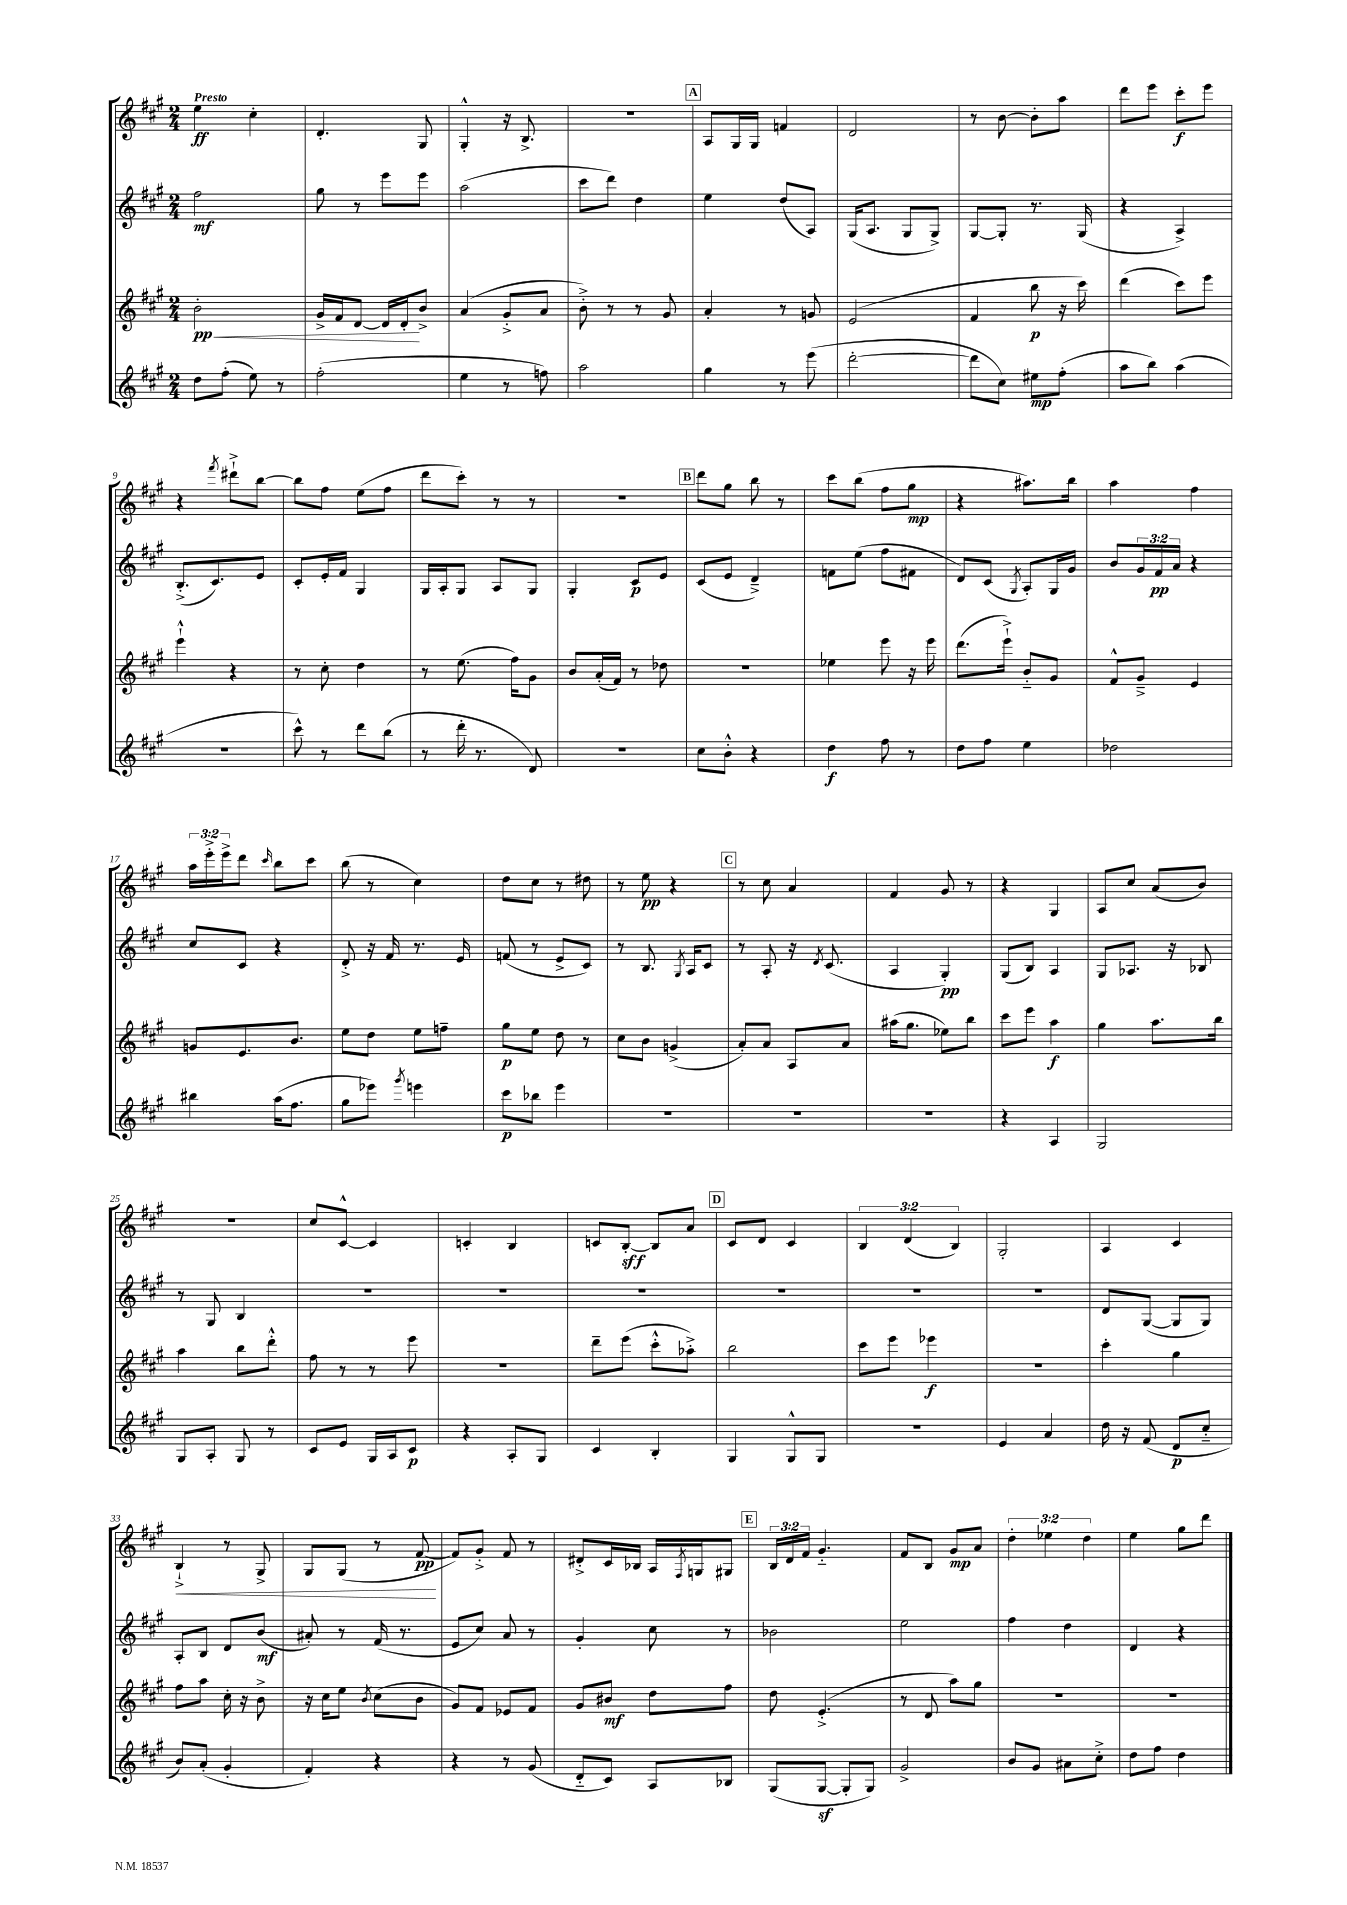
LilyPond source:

<<
\new StaffGroup <<
\new Staff = "s0" {
    \clef treble \key a \major \numericTimeSignature \time 2/4 \override Staff.TupletNumber.text = #tuplet-number::calc-fraction-text \tempo "Presto"
    e''4\ff cis''4-. |
    d'4.-. gis8 |
    gis4-.-^ r16 b8.-> |
    r2 |
    \mark \markup { \box "A" } a8 gis16 gis16 f'4 |
    d'2 |
    r8 b'8~ b'8-. a''8 |
    d'''8 e'''8 cis'''8-.\f e'''8 |
    r4 \acciaccatura { fis'''8 } dis'''8-!-> b''8~ |
    b''8 fis''8 e''8( fis''8 |
    d'''8 cis'''8-.) r8 r8 |
    r2 |
    \mark \markup { \box "B" } d'''8 gis''8 b''8 r8 |
    cis'''8 b''8( fis''8 gis''8\mp |
    r4 ais''8.) b''16 |
    a''4 fis''4 |
    \tuplet 3/2 { a''16 e'''16-.-> e'''16-> } d'''8 \grace { cis'''16 } b''8 cis'''8 |
    b''8( r8 cis''4) |
    d''8 cis''8 r8 dis''8 |
    r8 e''8\pp r4 |
    \mark \markup { \box "C" } r8 cis''8 a'4 |
    fis'4 gis'8 r8 |
    r4 gis4 |
    a8 cis''8 a'8( b'8) |
    r2 |
    cis''8 cis'8~-^ cis'4 |
    c'4-. b4 |
    c'8 b8~-.\sff b8 a'8 |
    \mark \markup { \box "D" } cis'8 d'8 cis'4 |
    \tuplet 3/2 { b4 d'4( b4) } |
    gis2-. |
    a4 cis'4 |
    b4-!->\< r8 gis8-> |
    gis8 gis8( r8 fis'8~\pp\! |
    fis'8) gis'8-.-> fis'8 r8 |
    dis'8-.-> cis'16 bes16 a16 \acciaccatura { fis8 } g16 gis8 |
    \mark \markup { \box "E" } \tuplet 3/2 { b16 d'16 fis'16 } gis'4.-_ |
    fis'8 b8 gis'8\mp a'8 |
    \tuplet 3/2 { d''4-. ees''4 d''4 } |
    e''4 gis''8 d'''8 \bar "|." |
}
\new Staff = "s1" {
    \clef treble \key a \major \numericTimeSignature \time 2/4 \override Staff.TupletNumber.text = #tuplet-number::calc-fraction-text
    fis''2\mf |
    gis''8 r8 e'''8 e'''8 |
    a''2( |
    cis'''8 d'''8) d''4 |
    \mark \markup { \box "A" } e''4 d''8( a8) |
    gis16( a8. gis8 gis8->) |
    gis8~ gis8-. r8. gis16( |
    r4 a4->) |
    b8.-.->( cis'8.) e'8 |
    cis'8-. e'16-. fis'16 gis4 |
    gis16 a16-. gis8 a8 gis8 |
    gis4-. cis'8\p e'8 |
    \mark \markup { \box "B" } cis'8( e'8 d'4--->) |
    f'8 e''8( fis''8 fis'8 |
    d'8) cis'8( \acciaccatura { gis8 } a8-.) gis16 gis'16 |
    b'8 \tuplet 3/2 { gis'16 fis'16\pp a'16 } r4 |
    cis''8 cis'8 r4 |
    d'8-.-> r16 fis'16 r8. e'16 |
    f'8( r8 e'8-> cis'8) |
    r8 b8. \acciaccatura { gis8 } a16 cis'8 |
    \mark \markup { \box "C" } r8 a8-. r16 \acciaccatura { d'8 } cis'8.( |
    a4 gis4-.\pp) |
    gis8( b8) a4 |
    gis8 aes8. r16 bes8 |
    r8 gis8 b4 |
    R2 |
    R2 |
    R2 |
    \mark \markup { \box "D" } R2 |
    R2 |
    R2 |
    d'8 gis8~( gis8 gis8) |
    a8-. b8 d'8 b'8\mf( |
    ais'8-.) r8 fis'16( r8. |
    e'8 cis''8) a'8 r8 |
    gis'4-. cis''8 r8 |
    \mark \markup { \box "E" } bes'2 |
    e''2 |
    fis''4 d''4 |
    d'4 r4 \bar "|." |
}
\new Staff = "s2" {
    \clef treble \key a \major \numericTimeSignature \time 2/4
    b'2-.\pp\< |
    gis'16-> fis'16 d'8~ d'16 d'16-.\! b'8-> |
    a'4( gis'8-.-> a'8 |
    b'8-.->) r8 r8 gis'8 |
    \mark \markup { \box "A" } a'4-. r8 g'8 |
    e'2( |
    fis'4 b''8\p r16 cis'''16) |
    d'''4( cis'''8) e'''8 |
    e'''4-!-^ r4 |
    r8 cis''8-. d''4 |
    r8 e''8.( fis''16) gis'8 |
    b'8 a'16-.( fis'16) r8 des''8 |
    \mark \markup { \box "B" } r2 |
    ees''4 e'''8 r16 e'''16 |
    d'''8.( e'''16-!->) b'8-_ gis'8 |
    fis'8-^ gis'8---> e'4 |
    g'8 e'8. b'8. |
    e''8 d''8 e''8 f''8-- |
    gis''8\p e''8 d''8 r8 |
    cis''8 b'8 g'4->( |
    \mark \markup { \box "C" } a'8-.) a'8 a8 a'8 |
    ais''16( gis''8. ees''8) b''8 |
    cis'''8 e'''8 a''4\f |
    gis''4 a''8. b''16 |
    a''4 b''8 d'''8-.-^ |
    fis''8 r8 r8 e'''8 |
    r2 |
    d'''8-- e'''8( cis'''8-.-^ aes''8-.->) |
    \mark \markup { \box "D" } b''2 |
    cis'''8 e'''8 ees'''4\f |
    r2 |
    cis'''4-. gis''4 |
    fis''8 a''8 cis''16-. r16 b'8-> |
    r16 cis''16 e''8 \acciaccatura { b'8 } cis''8( b'8 |
    gis'8) fis'8 ees'8 fis'8 |
    gis'8 bis'8\mf d''8 fis''8 |
    \mark \markup { \box "E" } d''8 e'4.-.->( |
    r8 d'8 a''8) gis''8 |
    R2 |
    R2 \bar "|." |
}
\new Staff = "s3" {
    \clef treble \key a \major \numericTimeSignature \time 2/4
    d''8 fis''8-.( e''8) r8 |
    fis''2-.( |
    e''4 r8 f''8) |
    a''2 |
    \mark \markup { \box "A" } gis''4 r8 e'''8( |
    d'''2~-. |
    d'''8 cis''8) eis''8\mp fis''8-.( |
    a''8 b''8) a''4( |
    R2 |
    cis'''8-^) r8 d'''8 b''8( |
    r8 d'''16-. r8. d'8) |
    R2 |
    \mark \markup { \box "B" } cis''8 b'8-.-^ r4 |
    d''4\f fis''8 r8 |
    d''8 fis''8 e''4 |
    des''2 |
    bis''4 a''16( fis''8. |
    gis''8 ees'''8) \acciaccatura { gis'''8 } e'''4 |
    cis'''8\p bes''8 e'''4 |
    R2 |
    \mark \markup { \box "C" } R2 |
    R2 |
    r4 a4 |
    gis2 |
    gis8 a8-. gis8 r8 |
    cis'8 e'8 gis16 a16 cis'8\p |
    r4 a8-. gis8 |
    cis'4 b4-. |
    \mark \markup { \box "D" } gis4 gis8-^ gis8 |
    R2 |
    e'4 a'4 |
    d''16 r16 fis'8( d'8\p cis''8-_ |
    b'8) a'8-.( gis'4-. |
    fis'4-.) r4 |
    r4 r8 gis'8( |
    d'8-_ cis'8) a8 bes8 |
    \mark \markup { \box "E" } gis8( gis8~\sf gis8-. gis8) |
    gis'2-> |
    b'8 gis'8 ais'8 cis''8-.-> |
    d''8 fis''8 d''4 \bar "|." |
}
>>
>>
